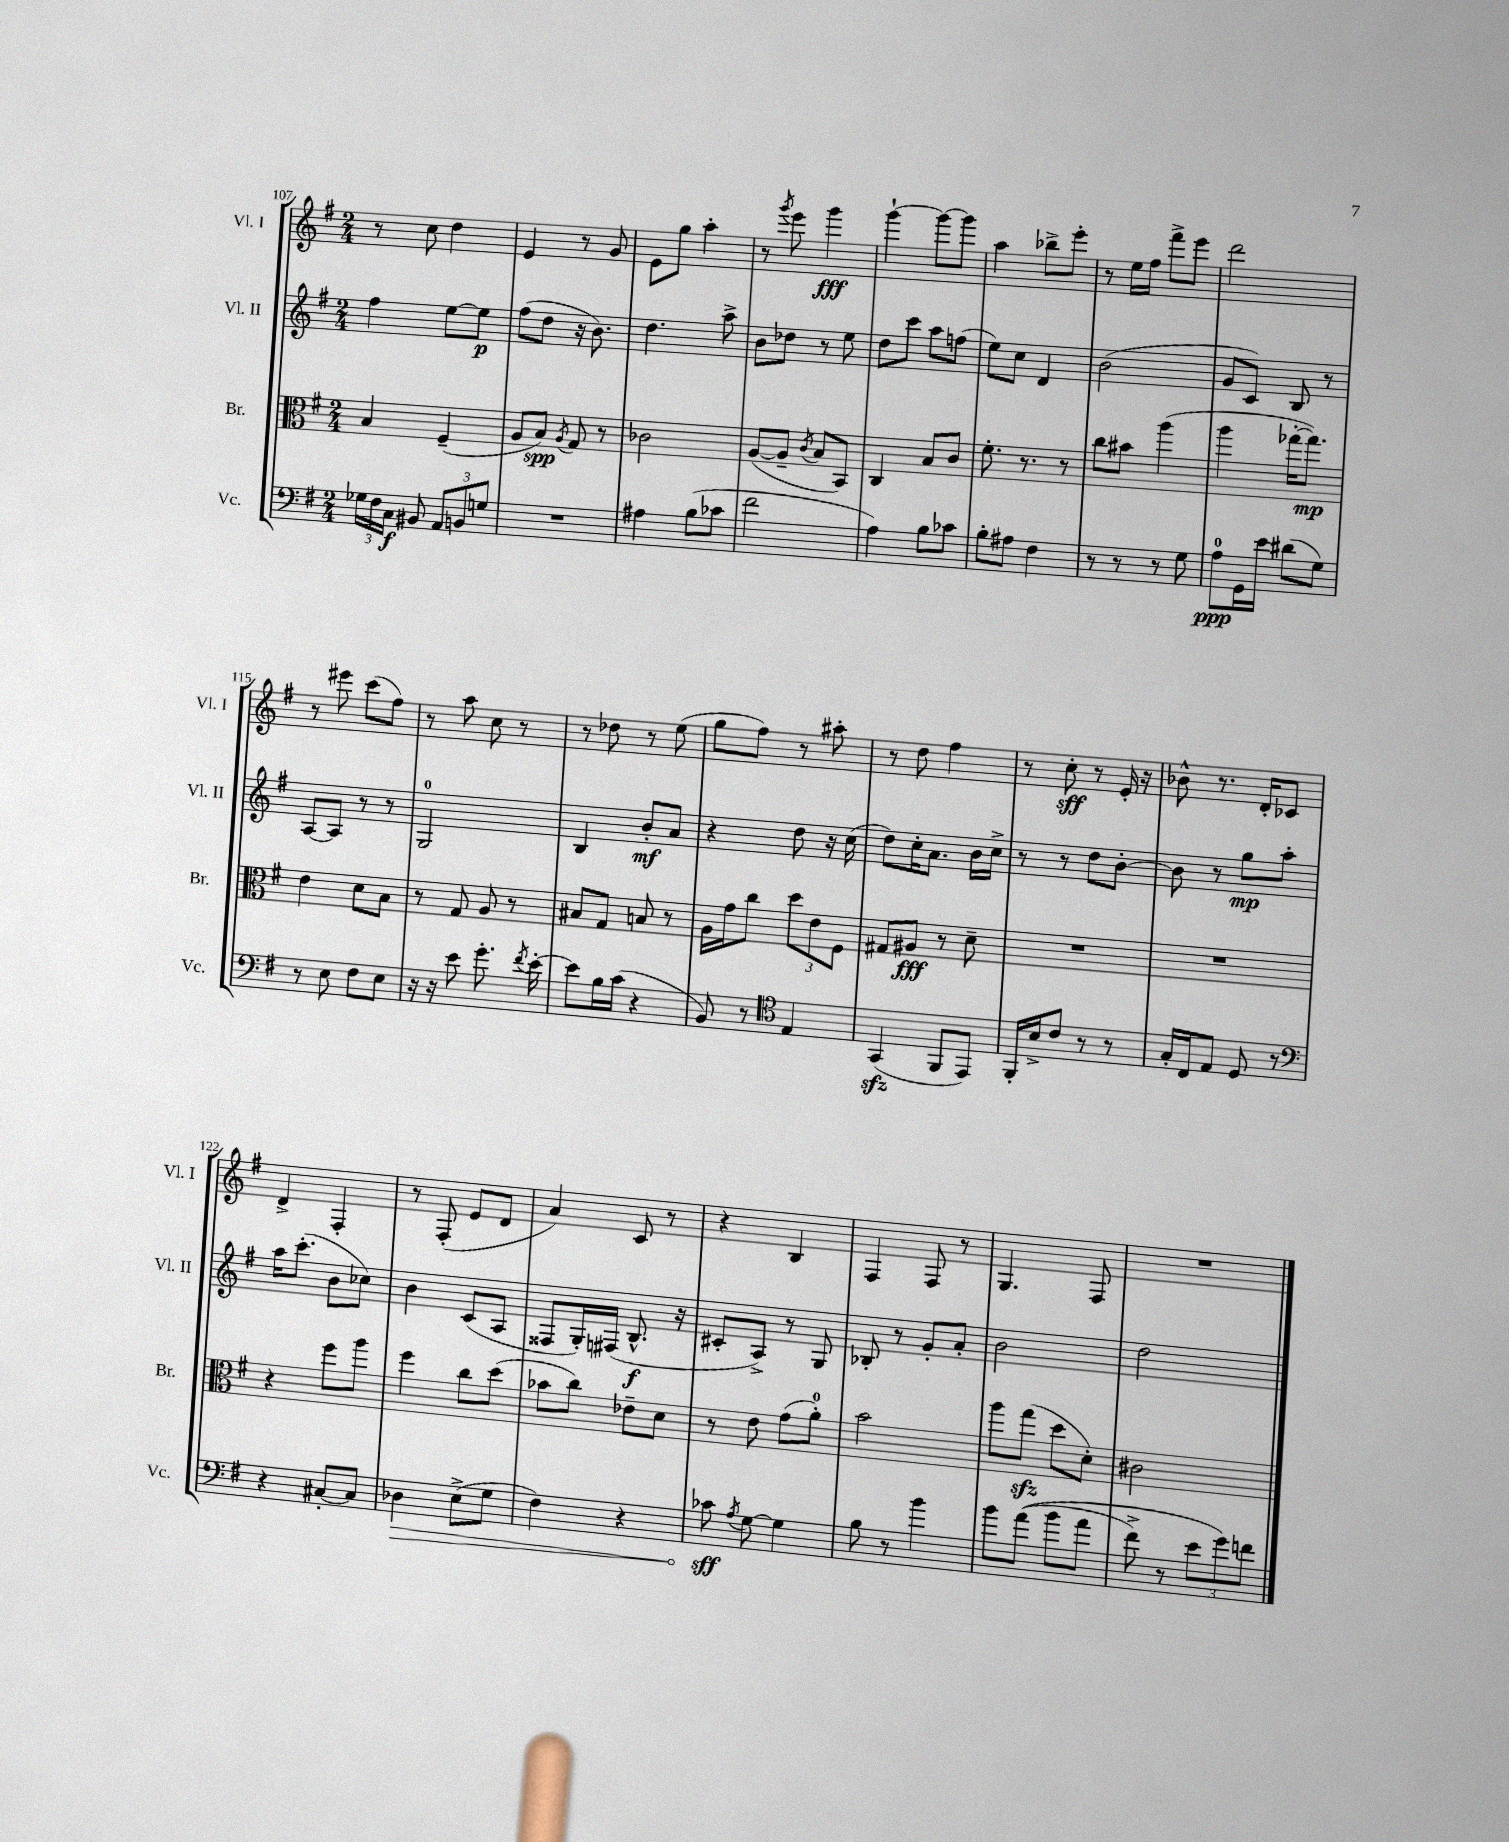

**kern	**kern	**kern	**kern
*staff4	*staff3	*staff2	*staff1
*clefF4	*clefC3	*clefG2	*clefG2
*k[f#]	*k[f#]	*k[f#]	*k[f#]
*M2/4	*M2/4	*M2/4	*M2/4
24G-	4B	4ff#	8r
24F#	.	.	.
24C	.	.	.
8BB#	.	.	8cc
12AA	(4F#~	[8ee	4dd
12BB	.	.	.
.	.	8ee]	.
12G	.	.	.
=	=	=	=
2r	8A	(8ff#	4e
.	8B)	8dd	.
.	8qA	.	.
.	8G	16r	8r
.	.	8.b)	.
.	8r	.	8g
=	=	=	=
4A#	2c-	4.dd	8e
.	.	.	8gg
(8B	.	.	4aa'
8c-	.	8aa^	.
=	=	=	=
2f#	([8A	8b	8r
.	.	.	8qggg
.	8A~]	8dd-	8eee
.	8qc	.	.
.	8B	8r	4ggg
.	8BB)	8ee	.
=	=	=	=
4A)	4C	8dd	[4ggg`
.	.	8ccc	.
8B	8B	8aa	8ggg_
8c-	8c	(8ff	8ggg]
=	=	=	=
8B'	8.f#'	8ee)	4aa
8A#	.	8cc	.
.	8.r	.	.
4F#	.	4d	8bb-^
.	8r	.	8eee'
=	=	=	=
8r	8cc	(2b	8r
8r	8b#	.	16ee
.	.	.	16ff#
8r	(4aa	.	8fff#^
8G	.	.	8eee
=	=	=	=
8A	4aa	8g	2ddd
16GG	.	8c)	.
16e	.	.	.
(8d#	[16gg-'	8B	.
.	8.gg-])	.	.
8G)	.	8r	.
=	=	=	=
8r	4e	[8A	8r
8E	.	8A]	8eee#
8F#	8d	8r	(8ccc
8E	8B	8r	8ff#)
=	=	=	=
16r	8r	2G	8r
16r	.	.	.
8e	8G	.	8aa
8.g'	8A	.	8cc
.	8r	.	8r
8qf#	.	.	.
[16e'	.	.	.
=	=	=	=
8e]	8B#	4B	8r
16B	8G	.	8dd-
(16c	.	.	.
4r	8B	8b'	8r
.	8r	8a	(8ee
=	=	=	=
8BB)	16A	4r	8gg
.	16g	.	.
8r	8cc	.	8ff#)
*clefC4	*	*	*
4E	12dd	8dd	8r
.	12e	.	.
.	.	16r	8aa#'
.	12F#	.	.
.	.	(16cc	.
=	=	=	=
(4GG	8G#	8dd)	8r
.	8A#	16cc'	8dd
.	.	8.a	.
8FF#	8r	.	4ff#
8EE)	8d~	16b	.
.	.	16cc^	.
=	=	=	=
16FF#'	2r	8r	8r
16B^	.	.	.
8c	.	8r	8cc'
8r	.	8dd	8r
8r	.	[8b'	16e'
.	.	.	16r
=	=	=	=
16G'	2r	8b]	8b-^^
16C	.	.	.
8E	.	8r	8.r
8D	.	8gg	.
.	.	.	16d'
8r	.	8aa'	8c-
=	=	=	=
*clefF4	*	*	*
4r	4r	16aa	4d^
.	.	(8.ccc'	.
[8C#'	8ff#	8b	4F#'
8C#]	8aa	8cc-)	.
=	=	=	=
4D-	4ff#	4b	8r
.	.	.	(8F#'
(8E^	8cc	(8c	8e
8G	(8dd	8A	8d
=	=	=	=
4F#)	8b-	8F##	4a)
.	8cc)	16G')	.
.	.	(16F#	.
4r	8e-~	8.B^^	8c
.	8d	.	8r
.	.	16r	.
=	=	=	=
8c-	8r	8c#'	4r
8qA	.	.	.
[8G	8e	8A^)	.
4G]	(8g	8r	4B
.	8a')	8G	.
=	=	=	=
8B	2b	8B-'	4F#
8r	.	8r	.
4b	.	8g'	8F#
.	.	8a'	8r
=	=	=	=
8b	8aa	2b	4.G
&((8a	(8gg	.	.
8b	8dd	.	.
8a	8d')	.	8F#
=	=	=	=
8f#^)	2c#	2dd	2r
8r	.	.	.
12e	.	.	.
12g&)	.	.	.
12f	.	.	.
==	==	==	==
*-	*-	*-	*-
